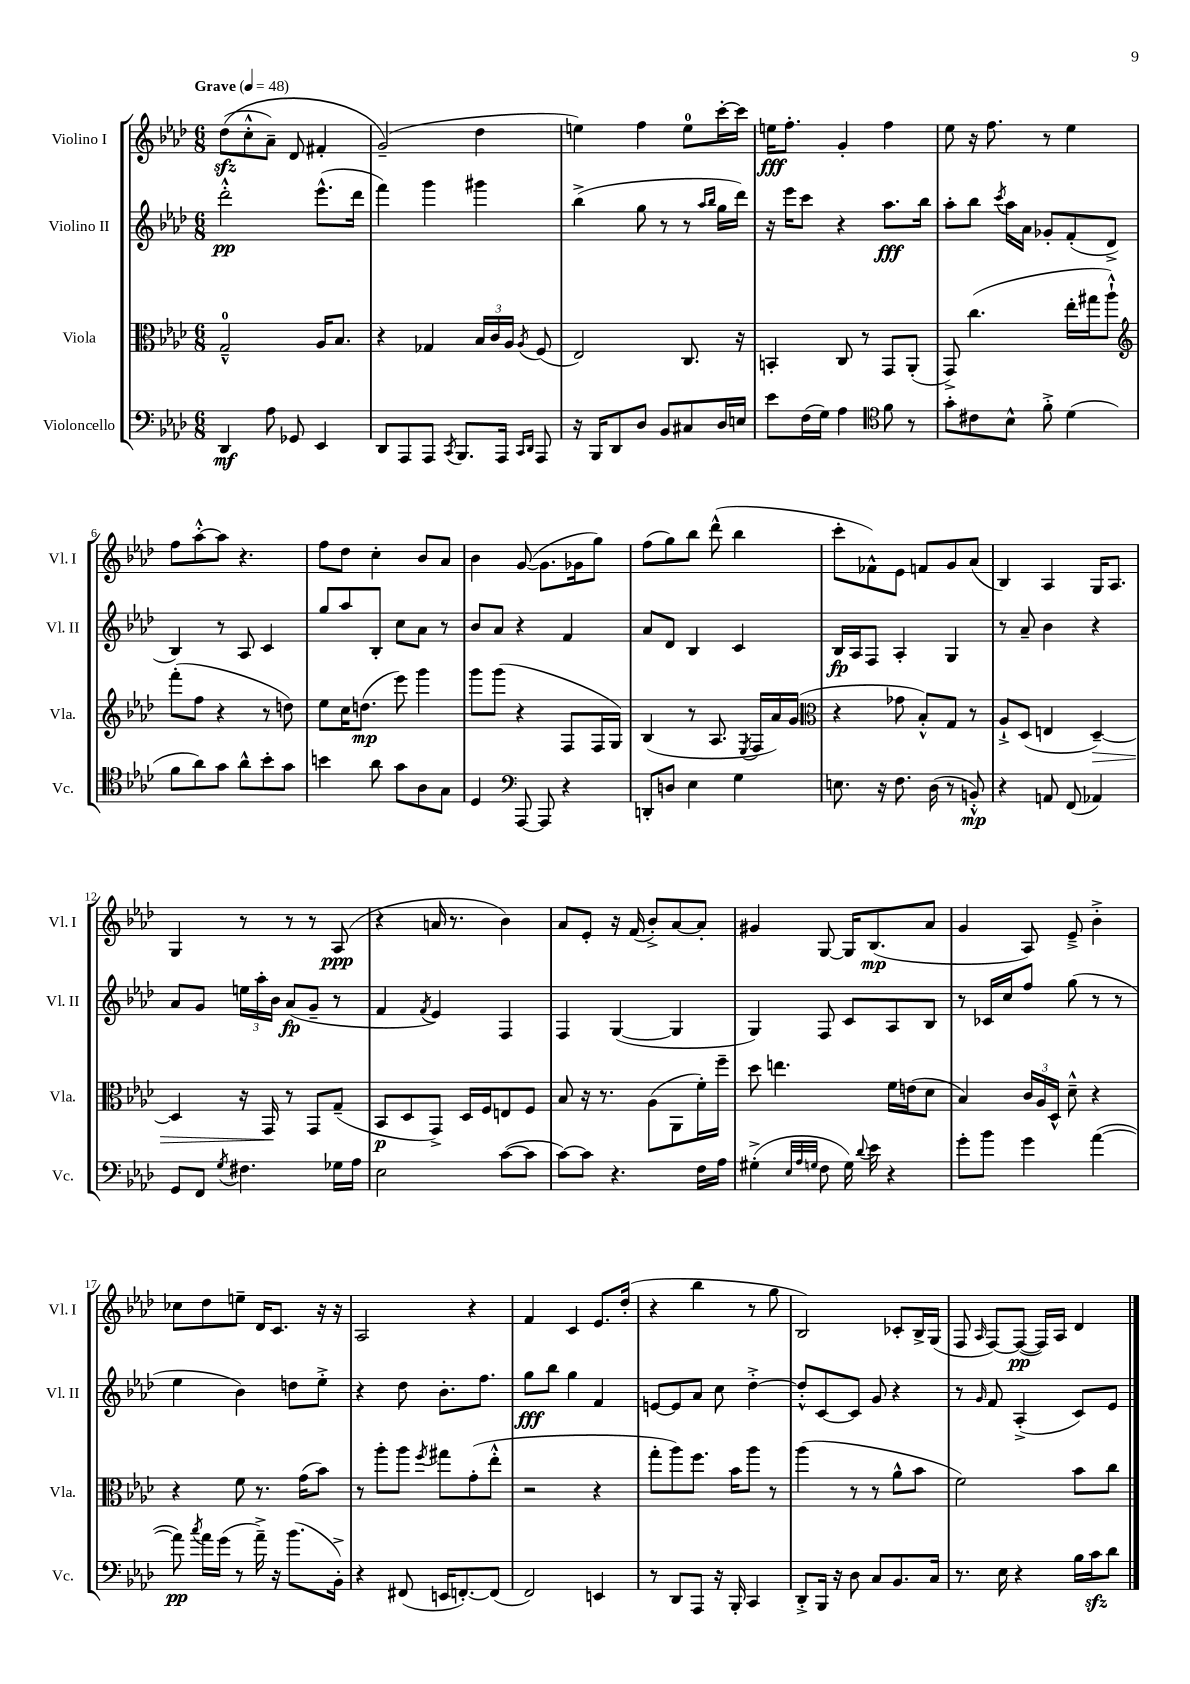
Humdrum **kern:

**kern	**kern	**kern	**kern
*staff4	*staff3	*staff2	*staff1
*clefF4	*clefC3	*clefG2	*clefG2
*k[b-e-a-d-]	*k[b-e-a-d-]	*k[b-e-a-d-]	*k[b-e-a-d-]
*M6/8	*M6/8	*M6/8	*M6/8
*MM48	*MM48	*MM48	*MM48
4DD-/	2G~^^/	2ddd-'^^\	&((8dd-\L
.	.	.	8cc'^^\
8A-\	.	.	8a-~\J)
8GG-/	.	.	8d-/
4EE-/	16A-/LK	(8.eee-^^\L	4f#'/
.	8.B-/J	.	.
.	.	16ddd-\Jk	.
=	=	=	=
8DD-/L	4r	4fff\)	(2g~/&)
8AAA-/	.	.	.
8AAA-/J	4G-/	4ggg\	.
8qCC/	.	.	.
8.BBB-/L	.	.	.
.	24B-/LL	4ggg#\	4dd-\
.	24c/	.	.
16AAA-/Jk	.	.	.
.	24A-/JJ	.	.
16qqCC/LL	.	.	.
16qqDD-/JJ	8qA-/	.	.
8AAA-/	(8F/	.	.
=	=	=	=
16r	2E-/)	(4bb-^\	4ee\)
16BBB-/LK	.	.	.
8DD-/	.	.	.
8D-/J	.	8gg\	4ff\
8BB-/L	.	8r	.
8C#/	8.C/	8r	8ee\L
.	.	16qqaa-/LL	.
.	.	16qqbb-/JJ	.
16D-/L	.	16gg\LL	[16ccc'\L
16E/JJ	16r	16ddd-\JJ)	16ccc\]JJ
=	=	=	=
8e-\L	4BB'/	16r	16ee\LK
.	.	16eee-\LK	8.ff'\J
(16F\L	.	8ccc\J	.
16G\JJ)	.	.	.
4A-\	8C/	4r	4g'/
.	8r	.	.
*clefC4	*	*	*
8f\	8GG/L	8.aa-\L	4ff\
8r	(8AA-'/J	.	.
.	.	16bb-\Jk	.
=	=	=	=
8g'\L	8GG^/)	8aa-'\L	8ee-\
8c#\	(4.cc\	8bb-\J	16r
.	.	.	8.ff\
.	.	8qccc/	.
8B-^^\J	.	16aa-\LL	.
.	.	16a-\JJ	.
8f'^\	.	8g-'/L	8r
(4d-\	16ee-'\LL	(8f'/	4ee-\
.	16gg#\J	.	.
.	8aa-`^^\J)	8d-^/J	.
=	=	=	=
*	*clefG2	*	*
8f\L	(8fff'\L	4B-/)	8ff\L
8a-\)	8ff\J	.	[8aa-'^^\
8g\J	4r	8r	8aa-\]J
8a-^^\L	.	8A-/	4.r
8b-'\	8r	4c/	.
8g\J	8dd\)	.	.
=	=	=	=
4b\	8ee-\L	8gg/L	8ff\L
.	16cc\K	8aa-/	8dd-\J
.	(8.dd\J	.	.
8a-\	.	8B-'/J	4cc'\
8g\L	8eee-\)	8cc\L	.
8A-\	4ggg\	8a-\J	8b-/L
8G\J	.	8r	8a-/J
=	=	=	=
4D-/	8ggg\L	8b-/L	4b-\
.	(8ggg\J	8a-/J	.
*clefF4	*	*	*
[8AAA-/	4r	4r	([8g/
8AAA-/]	.	.	8.g\]L
4r	8F/L	4f/	.
.	.	.	16g-\k
.	16F/L	.	8gg\J)
.	16G/JJ)	.	.
=	=	=	=
8DD'/L	(4B-/	8a-/L	(8ff\L
8D/J	.	8d-/J	8gg\)
4E-\	8r	4B-/	8bb-\J
.	8.A-/	.	(8ddd-^^\
4G\	.	4c/	4bb-\
.	8qE-/	.	.
.	16F/LL	.	.
.	16a-/)	.	.
.	(16g/JJ	.	.
=	=	=	=
*	*clefC3	*	*
8.E\	4r	16B-/LL	8ccc'\L
.	.	16A-/J	.
.	.	8F/J	8f-^^\)
16r	.	.	.
8.F\	8g-\	4A-'/	8e-\J
.	8B-'^^/L)	.	8f/L
(16D-\	.	.	.
8r	8G/J	4G/	8g/
8BB'^^/)	8r	.	(8a-/J
=	=	=	=
4r	8A-`^/L	8r	4B-/)
.	(8D-/J	8a-~/	.
8AA/	4E/	4b-\	4A-/
(8FF/	.	.	.
4AA-/)	[4D-~/)	4r	16G/LK
.	.	.	8.A-/J
=	=	=	=
8GG/L	4D-/]	8a-/L	4G/
8FF/J	.	8g/J	.
8qG/	.	.	.
4.F#\	16r	24ee\LL	8r
.	.	24aa-'\	.
.	16GG/	.	.
.	.	24b-\JJ	.
.	8r	(8a-/L	8r
.	8GG/L	8g~/J	8r
16G-\LL	(8G~/J	8r	(8A-/
16A-\JJ	.	.	.
=	=	=	=
2E-\	8BB-/L	4f/	4r
.	8D-/	.	.
.	.	8qf/	.
.	8GG^/J)	4e-/)	16a/
.	.	.	8.r
.	16D-/LL	.	.
.	16F/J	.	.
([8c\L	8E/	4F/	4b-\)
8c\]J	8F/J	.	.
=	=	=	=
[8c\L)	8B-/	4F/	8a-/L
8c\]J	16r	.	8e-'/J
.	8.r	.	.
4.r	.	([4G/	16r
.	.	.	(16f/
.	(8A-\L	.	8b-'^/L)
.	8AA-\	4G/]	[8a-/
16F\LL	16f'\L)	.	8a-'/]J
16A-\JJ	16ff~\JJ	.	.
=	=	=	=
(4G#'^\	8dd-\	4G/)	4g#/
.	4.ee\	.	.
32qqE-/LLL	.	.	.
32qqA-/	.	.	.
32qqG/JJJ	.	.	.
8F\	.	8F/	[8G/
16G\)	.	8c/L	16G/]LK
8qqd-/	.	.	.
16e-\	.	.	(8.B-/
4r	16f\LL	8A-/	.
.	(16e\J	.	.
.	8d-\J	8B-/J	8a-/J
=	=	=	=
8g'\L	4B-/)	8r	4g/
8b-\J	.	16c-/LL	.
.	.	16cc/J	.
4g\	24c/LL	8ff/J	8A-/)
.	24A-/	.	.
.	24D-^^/JJ	.	.
.	8d-~^^\	(8gg\	8e-~^/
([4a-\	4r	8r	4b-'^\
.	.	8r	.
=	=	=	=
8a-\])	4r	4ee-\	8cc-\L
8qcc/	.	.	.
16a-\LL	.	.	8dd-\
(16g\JJ	.	.	.
8r	8f\	4b-\)	8ee~\J
16a-~^\)	8.r	.	16d-/LK
16r	.	.	8.c/J
(8.b-\L	.	8dd\L	.
.	(16g\LK	.	.
.	8b-\J)	8ee-'^\J	16r
16BB-'^\Jk)	.	.	16r
=	=	=	=
4r	8r	4r	2A-/
.	8aa-'\L	.	.
(8FF#/	8aa-\J	8dd-\	.
.	8qff/	.	.
16EE/LK	8gg#\L	8.b-'\L	.
[8.FF'/)	.	.	.
.	(8g'\	.	4r
.	.	8.ff\J	.
(8FF/]J	8ee-'^^\J	.	.
=	=	=	=
2FF/)	2r	8gg\L	4f/
.	.	8bb-\J	.
.	.	4gg\	4c/
4EE/	4r	4f/	8.e-/L
.	.	.	(16dd-'/Jk
=	=	=	=
8r	8gg'\L	[8e/L	4r
8DD-/L	8aa-\)	8e/]	.
8AAA-/J	8.ff\J	8a-/J	4bb-\
16r	.	8cc\	.
16BBB-'/	16b-\LK	.	.
4CC/	8aa-\J	[4dd-'^\	8r
.	8r	.	8gg\
=	=	=	=
8DD-'^/L	(4aa-\	8dd-'^^/]L	2B-/)
16BBB-/Jk	.	[8c/	.
16r	.	.	.
8D-\	8r	8c/]J	.
8C/L	8r	8g/	.
8.BB-/	8a-^^\L	4r	8c-'/L
.	8b-\J	.	16B-^/L
16C/Jk	.	.	(16G/JJ
=	=	=	=
8.r	2f\)	8r	8F/
.	.	16qqg/	16qqA-/
.	.	8f/	[8F/L)
16E-\	.	.	.
4r	.	(4A-'^/	(8F/_J
.	.	.	16F/]LL)
.	.	.	16A-/JJ
16B-\LL	8b-\L	8c/L)	4d-/
16c\J	.	.	.
8d-\J	8cc\J	8e-/J	.
==	==	==	==
*-	*-	*-	*-
